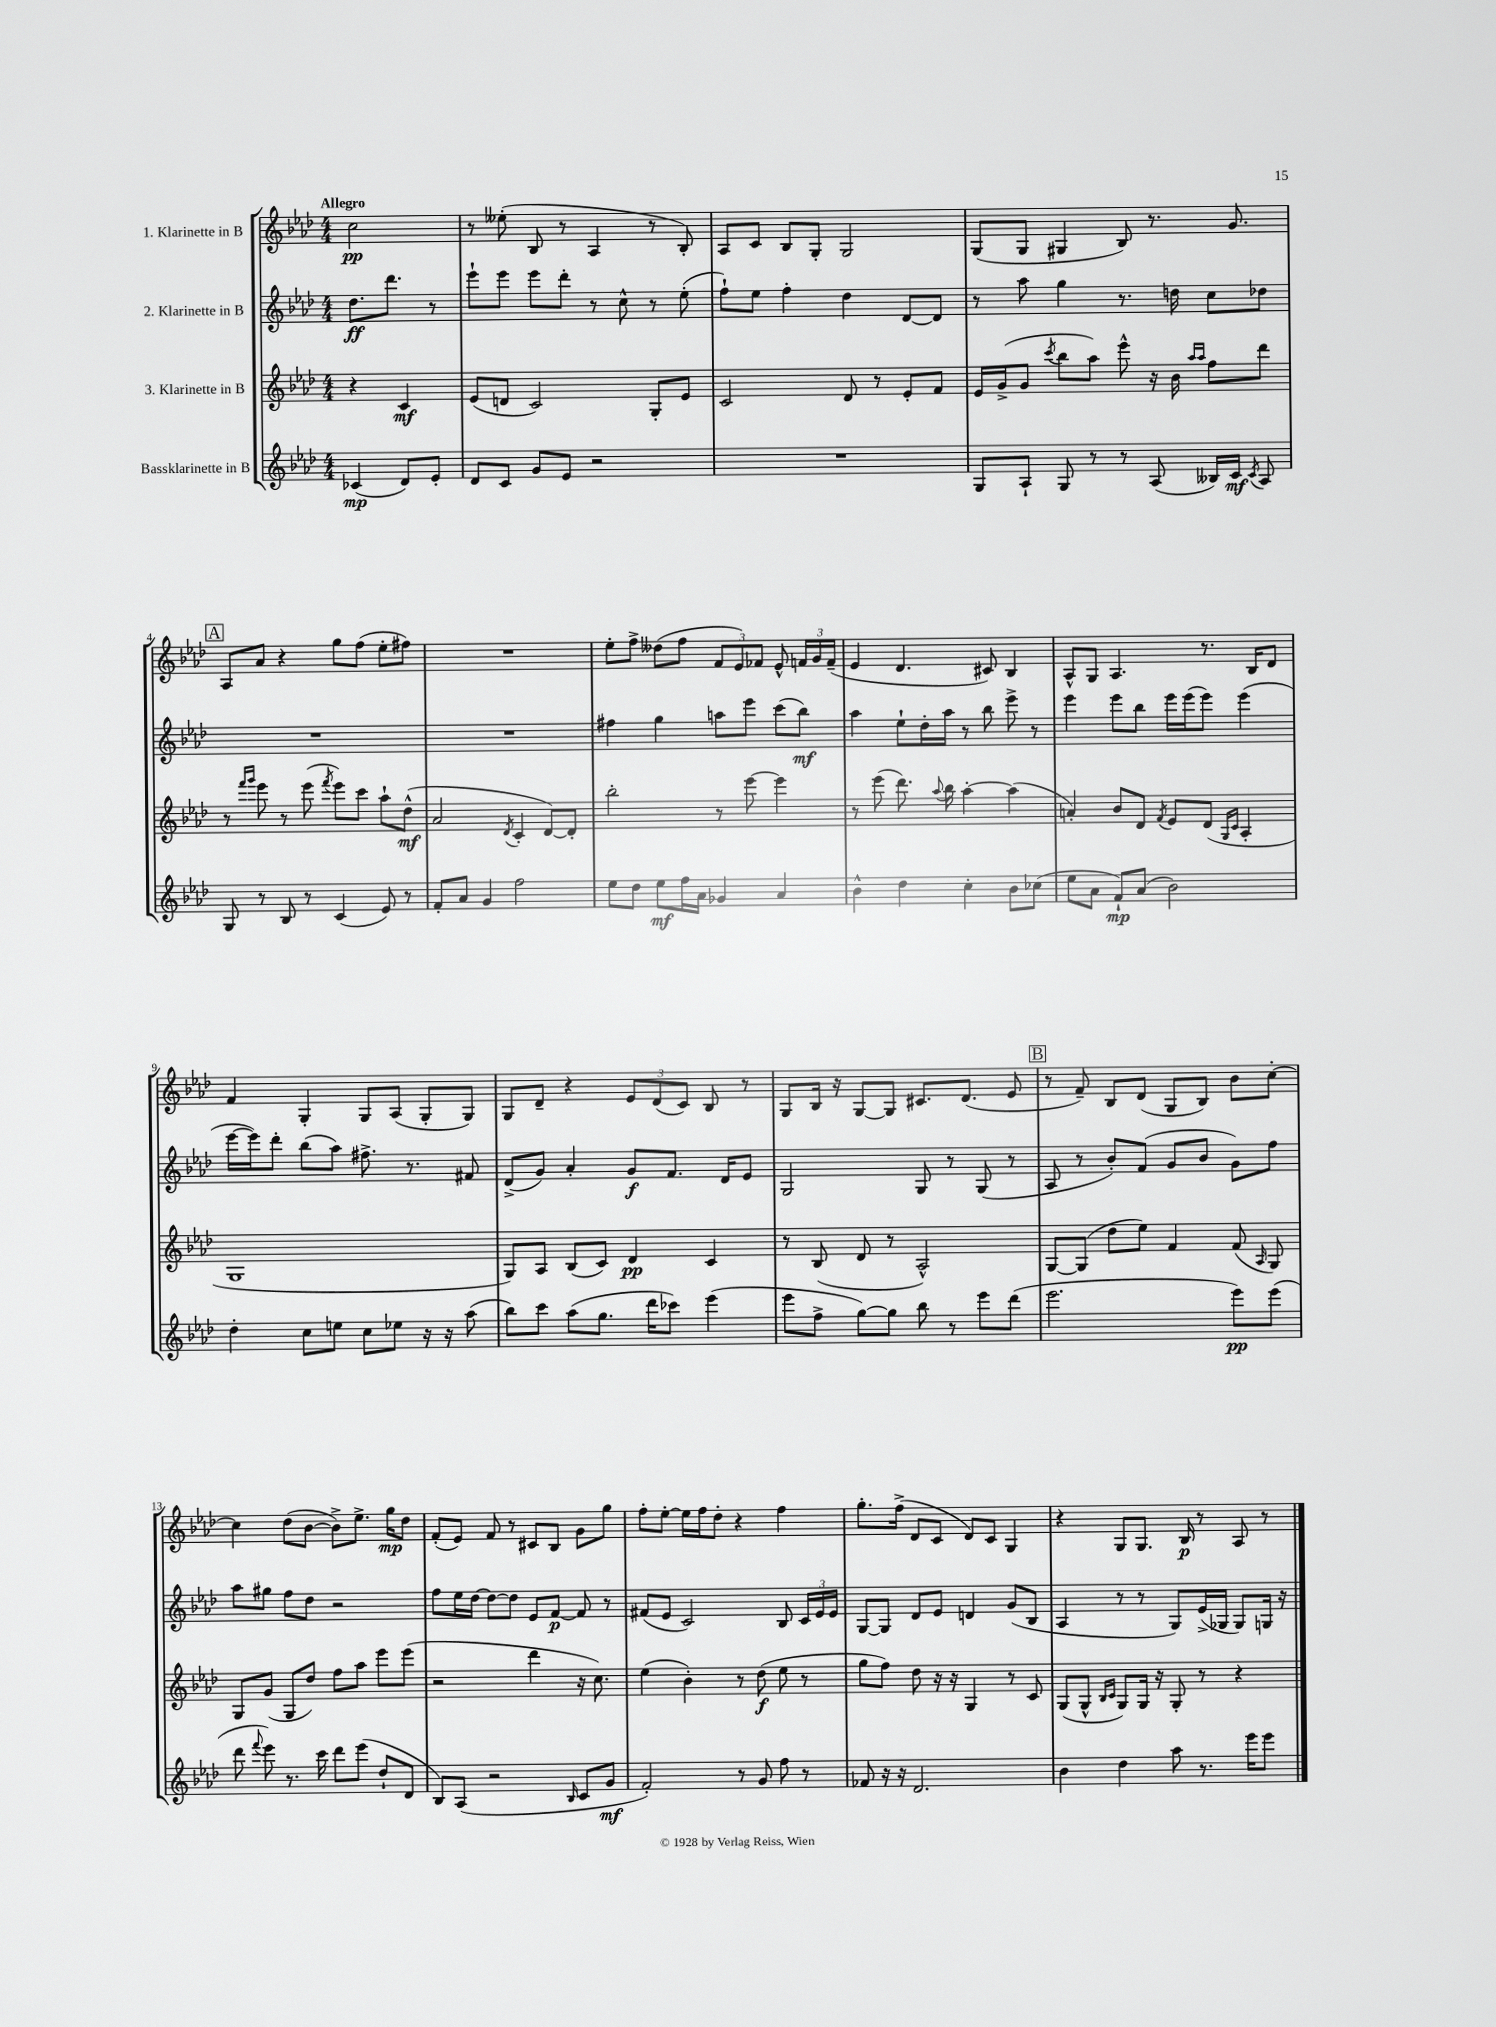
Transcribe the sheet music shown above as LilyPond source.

<<
\new StaffGroup <<
\new Staff = "s0" \with { instrumentName = "1. Klarinette in B" } {
    \clef treble \key aes \major \numericTimeSignature \time 4/4 \partial 2 \tempo "Allegro"
    \autoBeamOff c''2\pp |
    r8 eeses''8-.( bes8 r8 aes4 r8 bes8-.) |
    aes8[ c'8] bes8[ g8]-. g2 |
    g8[( g8] gis4 bes8) r8. g'8. |
    \mark \markup { \box "A" } aes8[ aes'8] r4 g''8[ f''8]( ees''8[-. fis''8]) |
    R1 |
    ees''8[-. f''8]-> deses''8[( f''8] \tuplet 3/2 { f'8[ ees'8) fes'8] } ees'8-^ \tuplet 3/2 { f'16[ g'16 f'16]--( } |
    ees'4 des'4. cis'8) bes4 |
    aes8[-^ g8] aes4. r8. bes16[ des'8] |
    f'4 g4-. g8[ aes8]( g8[-. g8]) |
    g8[ des'8]-- r4 \tuplet 3/2 { ees'8[ des'8( c'8]) } bes8 r8 |
    g8[ bes16] r16 g8[~ g8] cis'8.[ des'8.]( ees'8 |
    \mark \markup { \box "B" } r8 f'8--) bes8[ des'8]( g8[ bes8]) bes'8[ c''8]~-. |
    c''4 des''8[( bes'8]~ bes'8[->) ees''8.]-> g''16[\mp des''8] |
    f'8[-.( ees'8]) f'8 r8 cis'8[ bes8] g'8[ g''8] |
    f''8[-. ees''8]~-. ees''16[ f''16 des''8]-. r4 f''4 |
    g''8.[-. f''16]->( des'8[ c'8] des'8[) c'8] g4 |
    r4 g8[ g8.] bes16\p r8 aes8 r8 \bar "|." |
}
\new Staff = "s1" \with { instrumentName = "2. Klarinette in B" } {
    \clef treble \key aes \major \numericTimeSignature \time 4/4 \partial 2
    \autoBeamOff des''8.[\ff des'''8.] r8 |
    ees'''8[-! ees'''8] ees'''8[ des'''8]-. r8 c''8-^ r8 ees''8-.( |
    f''8[-!) ees''8] f''4-. des''4 des'8[~ des'8] |
    r8 aes''8 g''4 r8. d''16 c''8[ des''8] |
    \mark \markup { \box "A" } R1 |
    R1 |
    fis''4 g''4 a''8[ ees'''8] c'''8[( bes''8]\mf) |
    aes''4 ees''8[-! des''16-. aes''16] r8 bes''8 ees'''8-> r8 |
    ees'''4 ees'''8[ bes''8] ees'''16[ ees'''16( ees'''8]) ees'''4( |
    ees'''16[~ ees'''16) des'''8]-. bes''8[( aes''8]) fis''8.-> r8. fis'8 |
    des'8[->( g'8]) aes'4-. g'8[\f f'8.] des'16[ ees'8] |
    g2 g8 r8 g8( r8 |
    \mark \markup { \box "B" } aes8 r8 bes'8[-.) f'8]( g'8[ bes'8] g'8[) f''8] |
    aes''8[ gis''8] f''8[ des''8] r2 |
    f''8[ ees''16 des''16]~ des''8[~ des''8] ees'8[ f'8]~\p f'8 r8 |
    fis'8[( ees'8] c'2) bes8 \tuplet 3/2 { c'16[ ees'16 ees'16] } |
    g8[~ g8] des'8[ ees'8] d'4 g'8[( bes8] |
    aes4 r8 r8 g8[) ees'16->( ges16] ges8[) g16] r16 \bar "|." |
}
\new Staff = "s2" \with { instrumentName = "3. Klarinette in B" } {
    \clef treble \key aes \major \numericTimeSignature \time 4/4 \partial 2
    \autoBeamOff r4 c'4\mf |
    ees'8[( d'8] c'2) g8[-. ees'8] |
    c'2 des'8 r8 ees'8[-. f'8] |
    ees'16[ g'16->( g'8] \acciaccatura { c'''8 } bes''8[ aes''8]) ees'''8-^ r16 bes'16 \grace { aes''16[ aes''16] } f''8[ des'''8] |
    \mark \markup { \box "A" } r8 \grace { f'''16[ g'''16] } ees'''8 r8 ees'''8( \acciaccatura { f'''8 } ees'''8[) c'''8] aes''8[-! des''8]-^\mf( |
    aes'2 \acciaccatura { des'8 } c'4-. des'8[~) des'8]-. |
    bes''2-. r8 ees'''8~ ees'''4 |
    r8 ees'''8( des'''8.) \appoggiatura { aes''8 } bes''16 aes''4~-. aes''4( |
    a'4-.) bes'8[ des'8] \acciaccatura { f'8 } ees'8[ des'8]( \grace { g16[ c'16] } aes4-. |
    g1 |
    g8[) aes8] bes8[( c'8]) des'4\pp c'4 |
    r8 bes8( des'8 r8 aes2-^) |
    \mark \markup { \box "B" } g8[~ g8]( des''8[ ees''8]) f'4 f'8( \grace { aes16 } g8) |
    g8[ g'8]( g8[ des''8]) f''8[ aes''8] ees'''8[ ees'''8]( |
    r2 des'''4 r16 c''8.) |
    ees''4( bes'4-.) r8 des''8\f( ees''8 r8 |
    g''8[ f''8]) des''8 r16 r16 g4 r8 c'8 |
    g8[( g8]-^ \grace { bes16[ c'16] } g8[) g16] r16 g8-. r8 r4 \bar "|." |
}
\new Staff = "s3" \with { instrumentName = "Bassklarinette in B" } {
    \clef treble \key aes \major \numericTimeSignature \time 4/4 \partial 2
    \autoBeamOff ces'4\mp( des'8[) ees'8]-. |
    des'8[ c'8] g'8[ ees'8] r2 |
    R1 |
    g8[ aes8]-! g8 r8 r8 aes8( beses16[) c'16]\mf \acciaccatura { c'8 } aes8 |
    \mark \markup { \box "A" } g8 r8 bes8 r8 c'4( ees'8) r8 |
    f'8[-. aes'8] g'4 f''2 |
    ees''8[ des''8] ees''8[\mf f''16 aes'16] ges'4 aes'4 |
    bes'4-^ des''4 c''4-. bes'8[ ces''8]( |
    ees''8[ aes'8] f'8[-!\mp) aes'8]( bes'2) |
    des''4-. c''8[ e''8] c''8[ ees''8] r16 r16 aes''8( |
    bes''8[) c'''8] aes''8[( g''8.] des'''16[ ces'''8]) ees'''4( |
    ees'''8[ f''8]-> g''8[~) g''8] bes''8 r8 ees'''8[ des'''8]( |
    \mark \markup { \box "B" } ees'''2. ees'''8[\pp) ees'''8]( |
    des'''8 \appoggiatura { f'''8 } ees'''8) r8. c'''16 des'''8[ ees'''8]( des''8[-! des'8] |
    bes8[) aes8]( r2 \grace { bes16 } c'8[ g'8]\mf |
    f'2-.) r8 g'8 f''8 r8 |
    fes'8 r16 r16 des'2. |
    bes'4 des''4 aes''8 r8. ees'''16[ ees'''8] \bar "|." |
}
>>
>>
